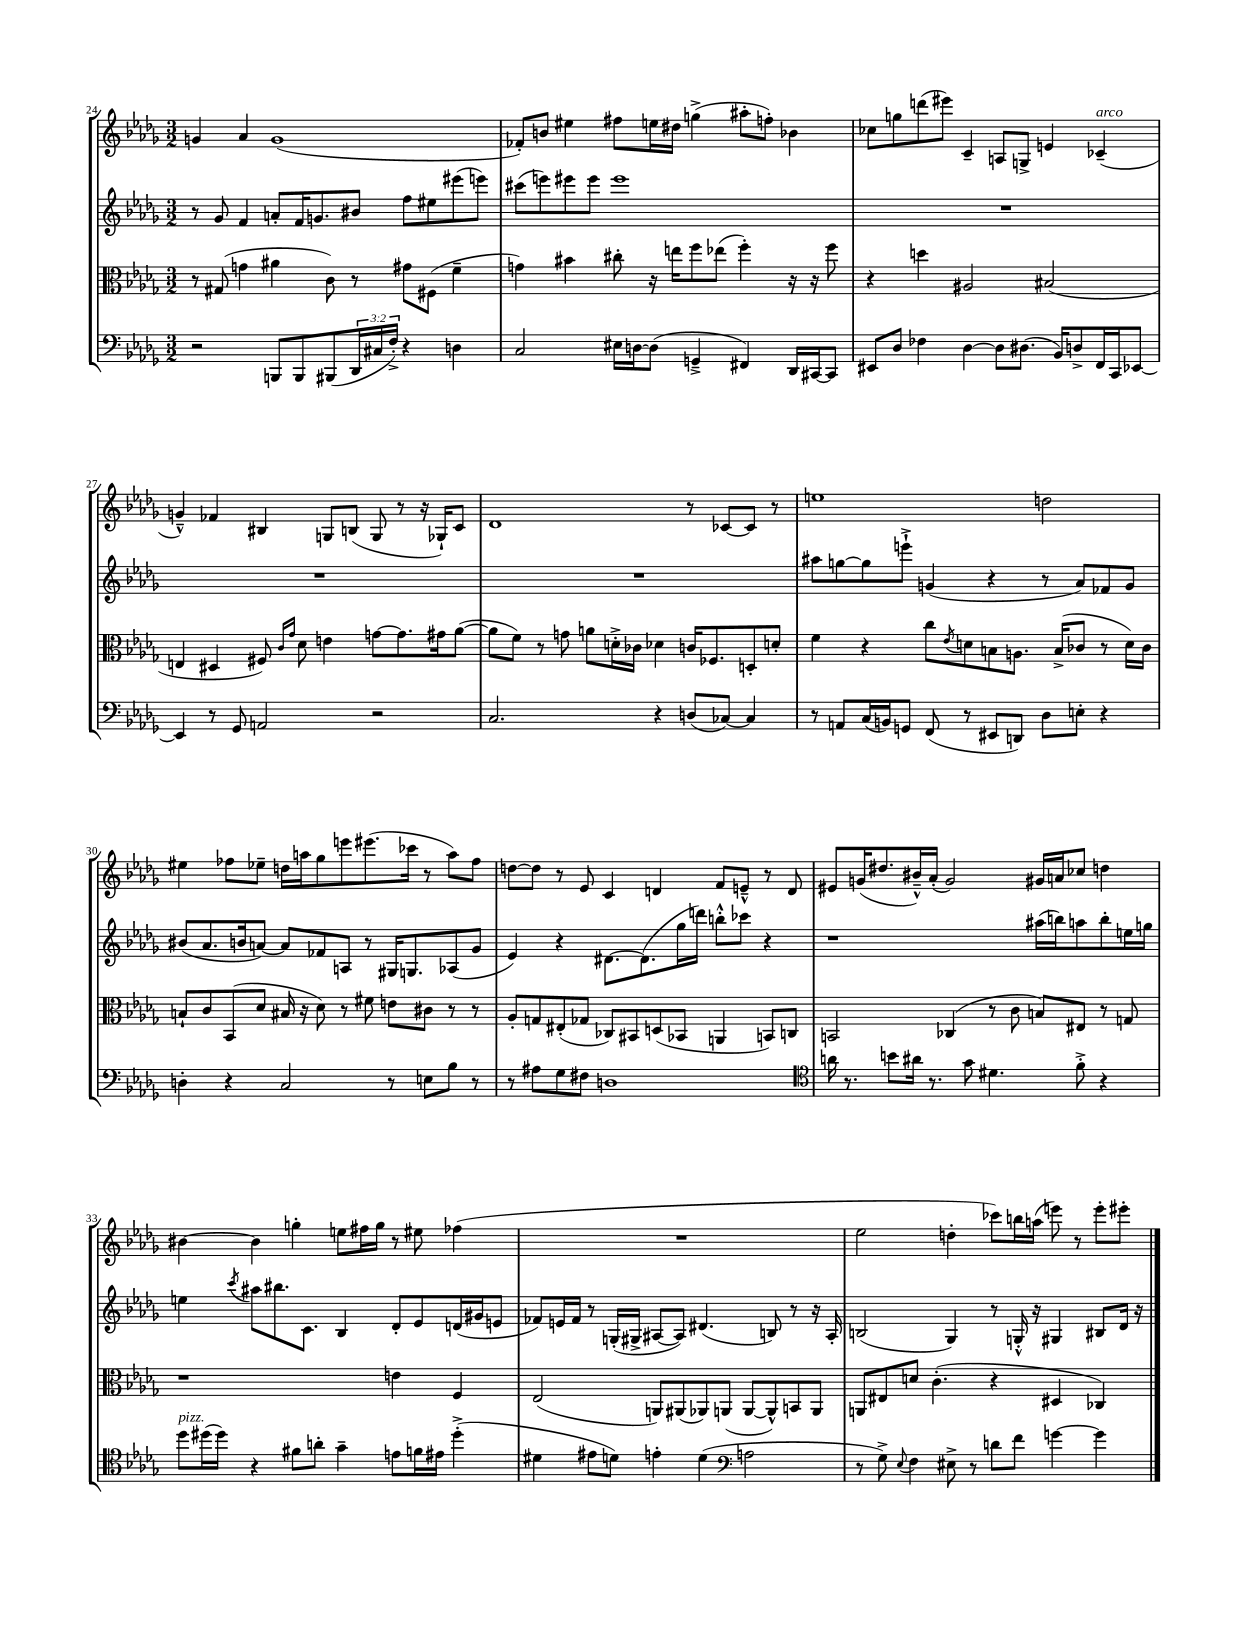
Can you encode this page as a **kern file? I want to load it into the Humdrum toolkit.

**kern	**kern	**kern	**kern
*part4	*part3	*part2	*part1
*staff4	*staff3	*staff2	*staff1
*clefF4	*clefC3	*clefG2	*clefG2
*k[b-e-a-d-g-]	*k[b-e-a-d-g-]	*k[b-e-a-d-g-]	*k[b-e-a-d-g-]
*M3/2	*M3/2	*M3/2	*M3/2
=24	=24	=24	=24
2r	8r	8r	4gn/
.	(8G#X/	8g-/	.
.	4gn\	4f/	4a-/
8BBBn/L	4a#X\	8an'/L	(1g
8BBB/	.	16f/K	.
.	.	8.gn/	.
(8BBB#X/	8c\)	.	.
24DD-/L	8r	8b#X/J	.
24C#X/	.	.	.
24F'^/JJ)	.	.	.
4r	8g#X\L	8ff\L	.
.	(8F#X\J	8ee#X\	.
4Dn\	4f~\	(8eee#X\	.
.	.	8eeen\J)	.
=25	=25	=25	=25
2C/	4gn\)	(8ccc#X\L	8f-X'/L)
.	.	8eeen\)	8bn/J
.	4b#X\	8eee#X\	4ee#X\
.	.	8eee#\J	.
16E#X\LL	8cc#X'\	1eee#	8ff#X\L
[16Dn\J	.	.	.
(8D\J]	16r	.	16een\L
.	16een\KL	.	16dd#X\JJ
4GGn~^/	8ff\	.	(4ggn^\
.	(8ee-X\J	.	.
4FF#X/)	4ff'\)	.	8aa#X'\L
.	.	.	8ffn'\J)
16DD-/LL	16r	.	4b-X\
[16CC#X/J	16r	.	.
8CC#/J]	8ff\	.	.
=26	=26	=26	=26
8EE#X/L	4r	1.r	8cc-X\L
8D-/J	.	.	8ggn\
4F-X\	4ddn\	.	(8dddn\
.	.	.	8eee#X\J)
[4D-\	2A#X/	.	4c~/
8D-\L]	.	.	8An/L
(8.D#X\J	.	.	8Gn^/J
.	(2B#X/	.	4en/
16BB-/KL)	.	.	.
8Dn^/	.	.	.
!	!	!	!LO:TX:a:i:t=arco
16FF/L	.	.	(4c-X~/
16CC/J	.	.	.
[8EE-X/J	.	.	.
!!LO:LB:g=z
=27	=27	=27	=27
4EE-/]	4En/	1.r	4gn~^^/)
8r	4D#X/	.	4f-X/
8GG-/	.	.	.
2AAn/	8F#X/)	.	4B#X/
.	16qqc/LL	.	.
.	16qqg-/JJ	.	.
.	8d-\	.	.
.	4en\	.	8Gn/L
.	.	.	(8Bn/J
2r	[8gn\L	.	8G/
.	8.g\]	.	8r
.	.	.	16r
.	16g#X\k	.	16G-X`/KL)
.	([8a-\J	.	8c/J
=28	=28	=28	=28
2.C/	8a-\L]	1.r	1d-
.	8f\J)	.	.
.	8r	.	.
.	8gn\	.	.
.	8an\L	.	.
.	16dn'^\L	.	.
.	16c-X\JJ	.	.
4r	4d-X\	.	.
(8Dn/L	16cn/KL	.	8r
.	8.F-X/	.	.
[8C-X/J)	.	.	[8c-X/L
4C-/]	8Dn'/	.	8c-/J]
.	8dn'/J	.	8r
=29	=29	=29	=29
8r	4f\	8aa#X\L	1een
8AAn/L	.	[8ggn\	.
(16C/L	4r	8gg\]	.
16BBn/J)	.	.	.
8GGn/J	.	8eeen`^\J	.
(8FF/	8cc\L	(4gn/	.
.	8qe-/	.	.
8r	8dn\	.	.
8EE#X/L	8Bn\	4r	.
8DDn/J)	8.An\J	.	.
8D-\L	.	8r	2ddn\
.	(16B^/KL	.	.
8En'\J	8c-X/J	8a-/L)	.
4r	8r	8f-X/	.
.	16d\LL)	8g/J	.
.	16c-\JJ	.	.
!!LO:LB:g=z
=30	=30	=30	=30
4Dn'\	8Bn`/L	(8b#X/L	4ee#X\
.	8c/	8.a-/	.
4r	(8BB-/	.	8ff-X\L
.	.	16bn/k	.
.	8d-/J	[8an/J)	8ee-X~\J
2C/	16B#X/	8a/L]	16ddn\LL
.	16r	.	16aan\J
.	8d-\)	8f-X/	8gg-\
.	8r	8An/J	8eeen\
.	8f#X\	8r	(8.eee#X\
8r	8en\L	16G#X/KL	.
.	.	8.Gn/	16ccc-X\Jk
8En\L	8c#X\J	.	8r
8B-\J	8r	(8A-X/	8aa\L)
8r	8r	8g-/J	8ff-\J
=31	=31	=31	=31
8r	8A-'/L	4e-/)	[8ddn\L
8A#X\L	8Gn/	.	8dd\J]
8G-\	(8E#X'/	4r	8r
8F#X\J	8G-X/J	.	8e-/
1Dn	8C-X/L)	[8.d#X\L	4c/
.	8BB#X/	.	.
.	.	(8.d#\]	.
.	(8Dn/	.	4dn/
.	8BB-X/J	16gg-\L	.
.	.	16dddn\JJ)	.
.	4AAn/	8bbn'^^\L	8f/L
.	.	8ccc-X\J	8en~^^/J
.	8BBn/L)	4r	8r
.	8Cn/J	.	8d/
=32	=32	=32	=32
*clefC4	*	*	*
16an\	2BBn/	1r	8e#X/L
8.r	.	.	.
.	.	.	(16gn/K
.	.	.	8.dd#X/
8bn\L	.	.	.
16a#X\Jk	.	.	16b#X~^^/L)
8.r	.	.	(16a-'/JJ
.	(4C-X/	.	2g/)
8g-\	.	.	.
4.d#X\	8r	.	.
.	8c\	.	.
.	8Bn/L)	(16aa#X\LL	16g#X/LL
.	.	16bbn\J)	16an/J
8f'^\	8E#X/J	8aan\	8cc-X/J
4r	8r	8bb'\	4ddn\
.	8Gn/	16een\L	.
.	.	16ggn\JJ	.
!!LO:LB:g=z
=33	=33	=33	=33
!LO:TX:a:i:t=pizz.	!	!	!
8dd-\L	1r	4een\	[4b#X\
(16dd#X\L	.	.	.
16dd#\JJ)	.	.	.
.	.	8qccc/	.
4r	.	8aa#X\L	4b#\]
.	.	8.bb#X\	.
8f#X\L	.	.	4ggn'\
.	.	8.c\J	.
8an'\J	.	.	.
4g-~\	.	4B-/	8een\L
.	.	.	16ff#X\L
.	.	.	16gg\JJ
8en\L	4en\	8d-'/L	8r
16fn\L	.	8e-/	8ee#X\
16e#X\JJ	.	.	.
(4dd#'^\	4F/	(16dn/L	(4ff-X\
.	.	16g#X/J	.
.	.	8en/J	.
=34	=34	=34	=34
4d#X\	(2E-/	8f-X/L)	1.r
.	.	16en/L	.
.	.	16f-/JJ	.
8e#X\L	.	8r	.
8dn\J)	.	(16Gn'/LL	.
.	.	16G#X^/JJ	.
4en'\	8AAn/L)	[8A#X/L	.
.	(8AA#X/	8A#/J])	.
(4d\	8AA-X/)	(4.d#X/	.
.	(8AAn/J	.	.
*clefF4	*	*	*
2An\	[8AA/L	.	.
.	8AA^^/])	8Bn/)	.
.	8BBn/	8r	.
.	8AA/J	16r	.
.	.	16A#'/	.
=35	=35	=35	=35
8r	8AAn/L	(2Bn/	2ee-\
8G-^\)	8E#X/	.	.
8qqE-/	.	.	.
4F\	8dn/J	.	.
.	(4.c'\	.	.
8E#X^\	.	4G-/)	4ddn'\
8r	.	.	.
8dn\L	4r	8r	8ccc-X\L)
8f\J	.	16Gn'^^/	16bbn\L
.	.	16r	(16aan\JJ
[4gn\	4D#X/	4G#X/	8eeen\)
.	.	.	8r
4g\]	4C-X/)	8B#X/L	8eee'\L
.	.	16d-/Jk	8eee#X'\J
.	.	16r	.
==	==	==	==
*-	*-	*-	*-
